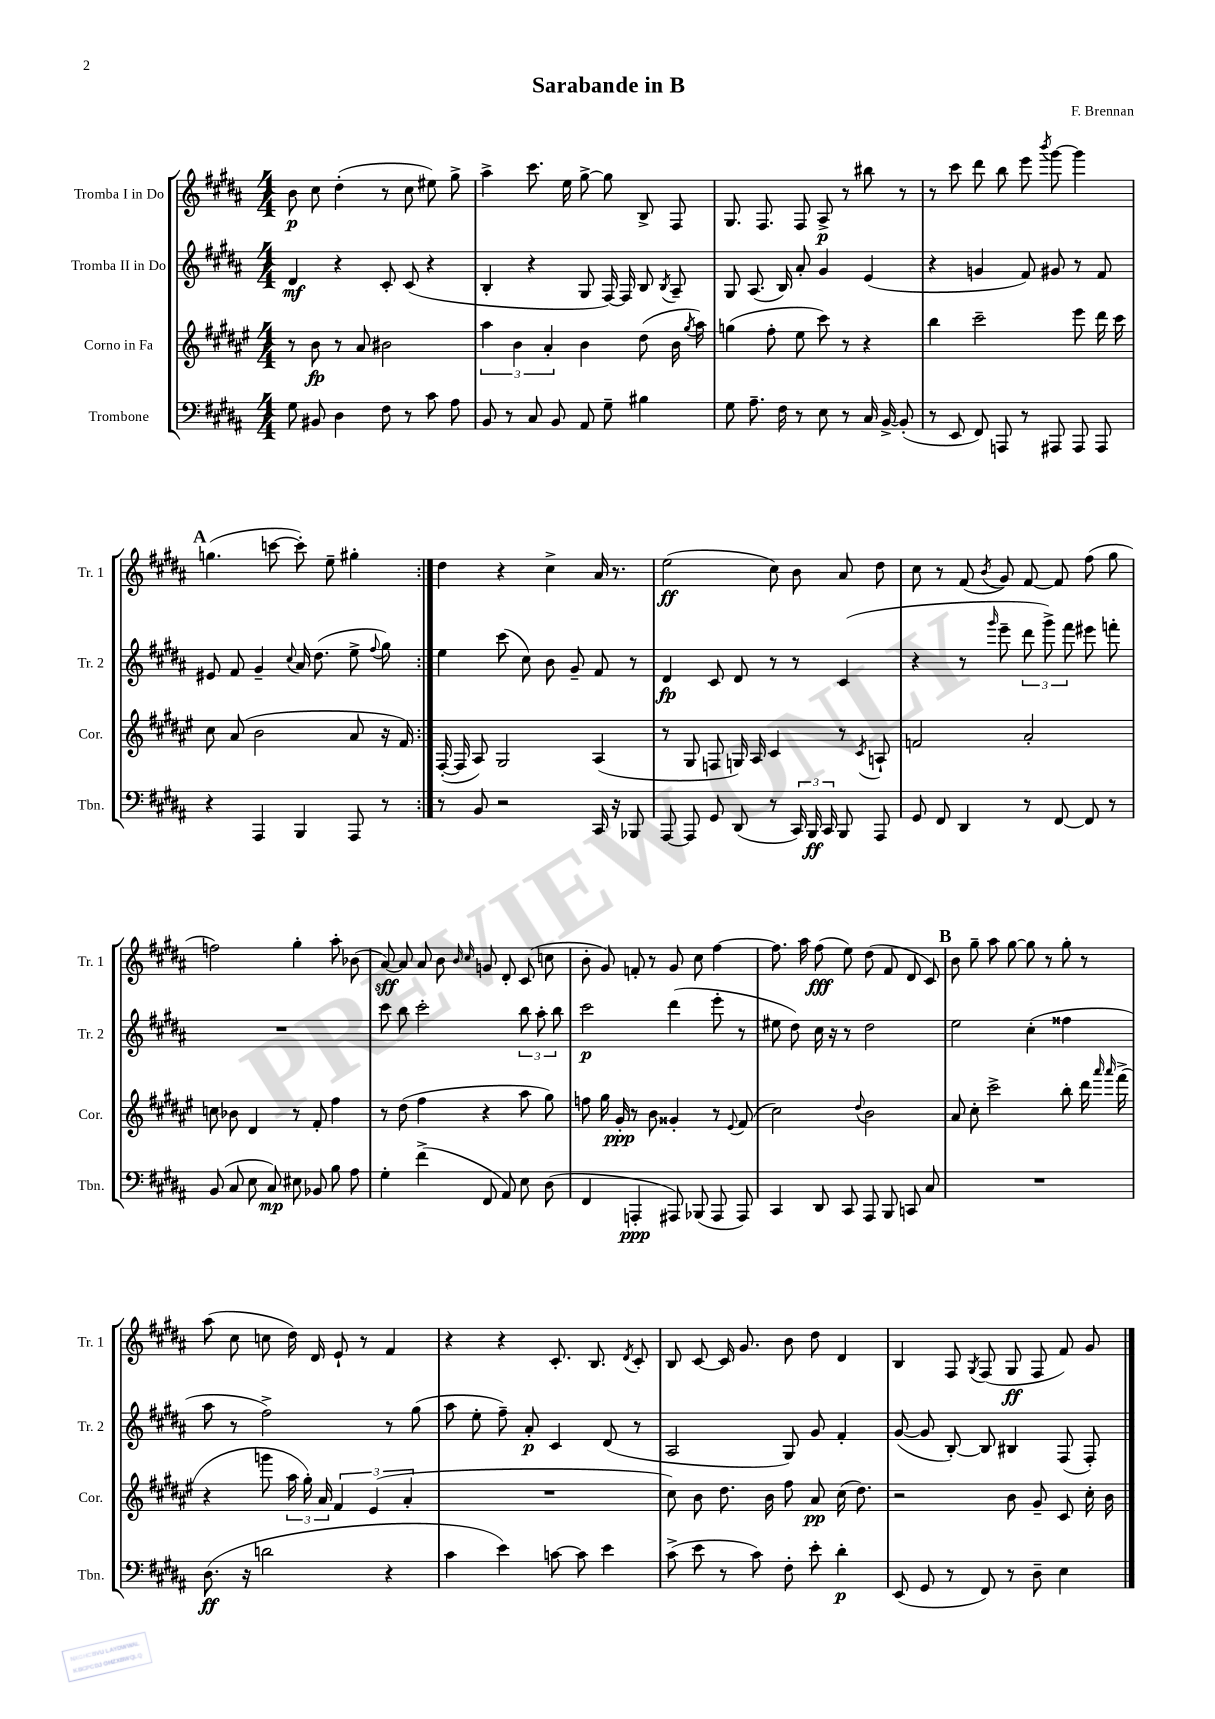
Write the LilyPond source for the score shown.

\header { title = "Sarabande in B" composer = "F. Brennan" }
<<
\new StaffGroup <<
\new Staff = "s0" \with { instrumentName = "Tromba I in Do" shortInstrumentName = "Tr. 1" } {
    \clef treble \key b \major \numericTimeSignature \time 4/4
    \autoBeamOff \repeat volta 2 { b'8\p cis''8 dis''4-.( r8 cis''8 eis''8) gis''8-> |
    ais''4-> cis'''8. e''16 gis''8~-> gis''8 b8-> fis8 |
    gis8. fis8. fis8 ais8->\p r8 bis''8 r8 |
    r8 cis'''8 dis'''8 b''8 e'''8 \acciaccatura { b'''8 } gis'''8~ gis'''4 |
    \mark \markup { \bold "A" } g''4.( c'''8~ c'''8-.) e''8-- gis''4-. | }
    dis''4 r4 cis''4-> ais'16 r8. |
    e''2\ff( cis''8) b'8 ais'8 dis''8 |
    cis''8 r8 fis'8( \acciaccatura { b'8 } gis'8) fis'8~ fis'8 fis''8( gis''8 |
    f''2) gis''4-. ais''8-. bes'8( |
    ais'8~\sff) ais'8 ais'8 b'8 \grace { b'16 cis''16 } g'8 dis'8-. cis'8( c''8 |
    b'8-. gis'8) f'8-. r8 gis'8 cis''8 fis''4~ |
    fis''8. ais''16 fis''8\fff( e''8) dis''8( fis'8 dis'8 cis'8) |
    \mark \markup { \bold "B" } b'8 gis''8-- ais''8 gis''8~ gis''8 r8 gis''8-. r8 |
    ais''8( cis''8 c''8 dis''16) dis'16 e'8-! r8 fis'4 |
    r4 r4 cis'8.-. b8. \acciaccatura { dis'8 } cis'8-. |
    b8 cis'8~ cis'16 gis'8. b'8 dis''8 dis'4 |
    b4 fis8 \acciaccatura { gis8 } fis8( gis8\ff fis8 fis'8) gis'8 \bar "|." |
}
\new Staff = "s1" \with { instrumentName = "Tromba II in Do" shortInstrumentName = "Tr. 2" } {
    \clef treble \key b \major \numericTimeSignature \time 4/4
    \autoBeamOff \repeat volta 2 { dis'4\mf r4 cis'8-. cis'8( r4 |
    b4-. r4 gis8 fis16~) fis16 b8 \acciaccatura { b8 } ais8-- |
    gis8 ais8.( b16) ais'8-. gis'4 e'4( |
    r4 g'4 fis'8) gis'8 r8 fis'8 |
    \mark \markup { \bold "A" } eis'8 fis'8 gis'4-- \appoggiatura { cis''8 } ais'16 dis''8.( e''8-> \appoggiatura { fis''8 } gis''8) | }
    e''4 cis'''8( cis''8) b'8 gis'8-- fis'8 r8 |
    dis'4\fp cis'8 dis'8 r8 r8 cis'4( |
    r4 r8 \grace { gis'''16 } e'''8-- \tuplet 3/2 { dis'''8 gis'''8->) fis'''8 } eis'''8 f'''8-. |
    R1 |
    cis'''8 b''8 cis'''2-. \tuplet 3/2 { b''8 ais''8-. b''8 } |
    cis'''2\p dis'''4( e'''8-. r8 |
    eis''8 dis''8) cis''16 r16 r8 dis''2 |
    \mark \markup { \bold "B" } e''2 cis''4-.( fisis''4 |
    ais''8 r8 fis''2->) r8 gis''8( |
    ais''8 e''8-. fis''8--) ais'8-.\p cis'4 dis'8( r8 |
    ais2 gis8) gis'8 fis'4-. |
    gis'8~( gis'8 b8~-.) b8 bis4 fis8( fis8-.) \bar "|." |
}
\new Staff = "s2" \with { instrumentName = "Corno in Fa" shortInstrumentName = "Cor." } {
    \clef treble \key fis \major \numericTimeSignature \time 4/4
    \autoBeamOff \repeat volta 2 { r8 b'8\fp r8 ais'8 bis'2 |
    \tuplet 3/2 { ais''4 b'4 ais'4-. } b'4 dis''8( b'16 \acciaccatura { gis''8 } ais''16) |
    g''4( fis''8-. eis''8 cis'''8) r8 r4 |
    b''4 cis'''2-- eis'''8 dis'''16 cis'''16 |
    \mark \markup { \bold "A" } cis''8 ais'8( b'2 ais'8 r16 fis'16) | }
    fis16~-.( fis16 ais8) gis2 ais4( |
    r8 gis8 f8 g16) ais16 cis'4 r8 \acciaccatura { cis'8 } a8-! |
    f'2 ais'2-. |
    c''8 bes'8 dis'4 r8 fis'8-. fis''4 |
    r8 dis''8( fis''4 r4 ais''8 gis''8) |
    f''8 gis''16 gis'16-.\ppp r8 b'8 gisis'4-. r8 \appoggiatura { eis'8 } fis'8( |
    cis''2) \appoggiatura { dis''8 } b'2 |
    \mark \markup { \bold "B" } ais'8 cis''8-. cis'''2-> b''8-. dis'''16 \grace { ais'''16 ais'''16 } fis'''16->( |
    r4 g'''8 \tuplet 3/2 { ais''16 gis''16-.) ais'16 } \tuplet 3/2 { fis'4 eis'4( ais'4-. } |
    R1 |
    cis''8) b'8 dis''8. b'16 fis''8 ais'8\pp cis''16( dis''8.) |
    r2 b'8 gis'8-- cis'8 cis''16-. b'16 \bar "|." |
}
\new Staff = "s3" \with { instrumentName = "Trombone" shortInstrumentName = "Tbn." } {
    \clef bass \key b \major \numericTimeSignature \time 4/4
    \autoBeamOff \repeat volta 2 { gis8 bis,8 dis4 fis8 r8 cis'8 ais8 |
    b,8 r8 cis8 b,8 ais,8 gis8-- bis4 |
    gis8 ais8.-- fis16 r8 e8 r8 cis16 b,16~-> b,8-.( |
    r8 e,8 fis,8) a,,8 r8 ais,,8 ais,,8 ais,,8 |
    \mark \markup { \bold "A" } r4 ais,,4 b,,4 ais,,8 r8 | }
    r8 b,8 r2 cis,16 r16 bes,,8 |
    ais,,8~ ais,,8 gis,8 dis,8( r8 \tuplet 3/2 { cis,16) b,,16\ff cis,16 } b,,8 ais,,8 |
    gis,8 fis,8 dis,4 r8 fis,8~ fis,8 r8 |
    b,8( cis8 e8 cis8\mp) eis8 bes,8 b8 ais8 |
    gis4-. fis'4->( fis,8 ais,8) e8 dis8( |
    fis,4 a,,4-.\ppp ais,,8) bes,,8( ais,,8 ais,,8) |
    cis,4 dis,8 cis,8 ais,,8 b,,8 c,8 cis8 |
    \mark \markup { \bold "B" } R1 |
    dis8.\ff( r16 d'2 r4 |
    cis'4 e'4) c'8~ c'8 e'4 |
    cis'8->( e'8 r8 cis'8) fis8-. e'8-. dis'4-.\p |
    e,8( gis,8 r8 fis,8) r8 dis8-- e4 \bar "|." |
}
>>
>>
\layout { \context { \Score \remove "Bar_number_engraver" } }
